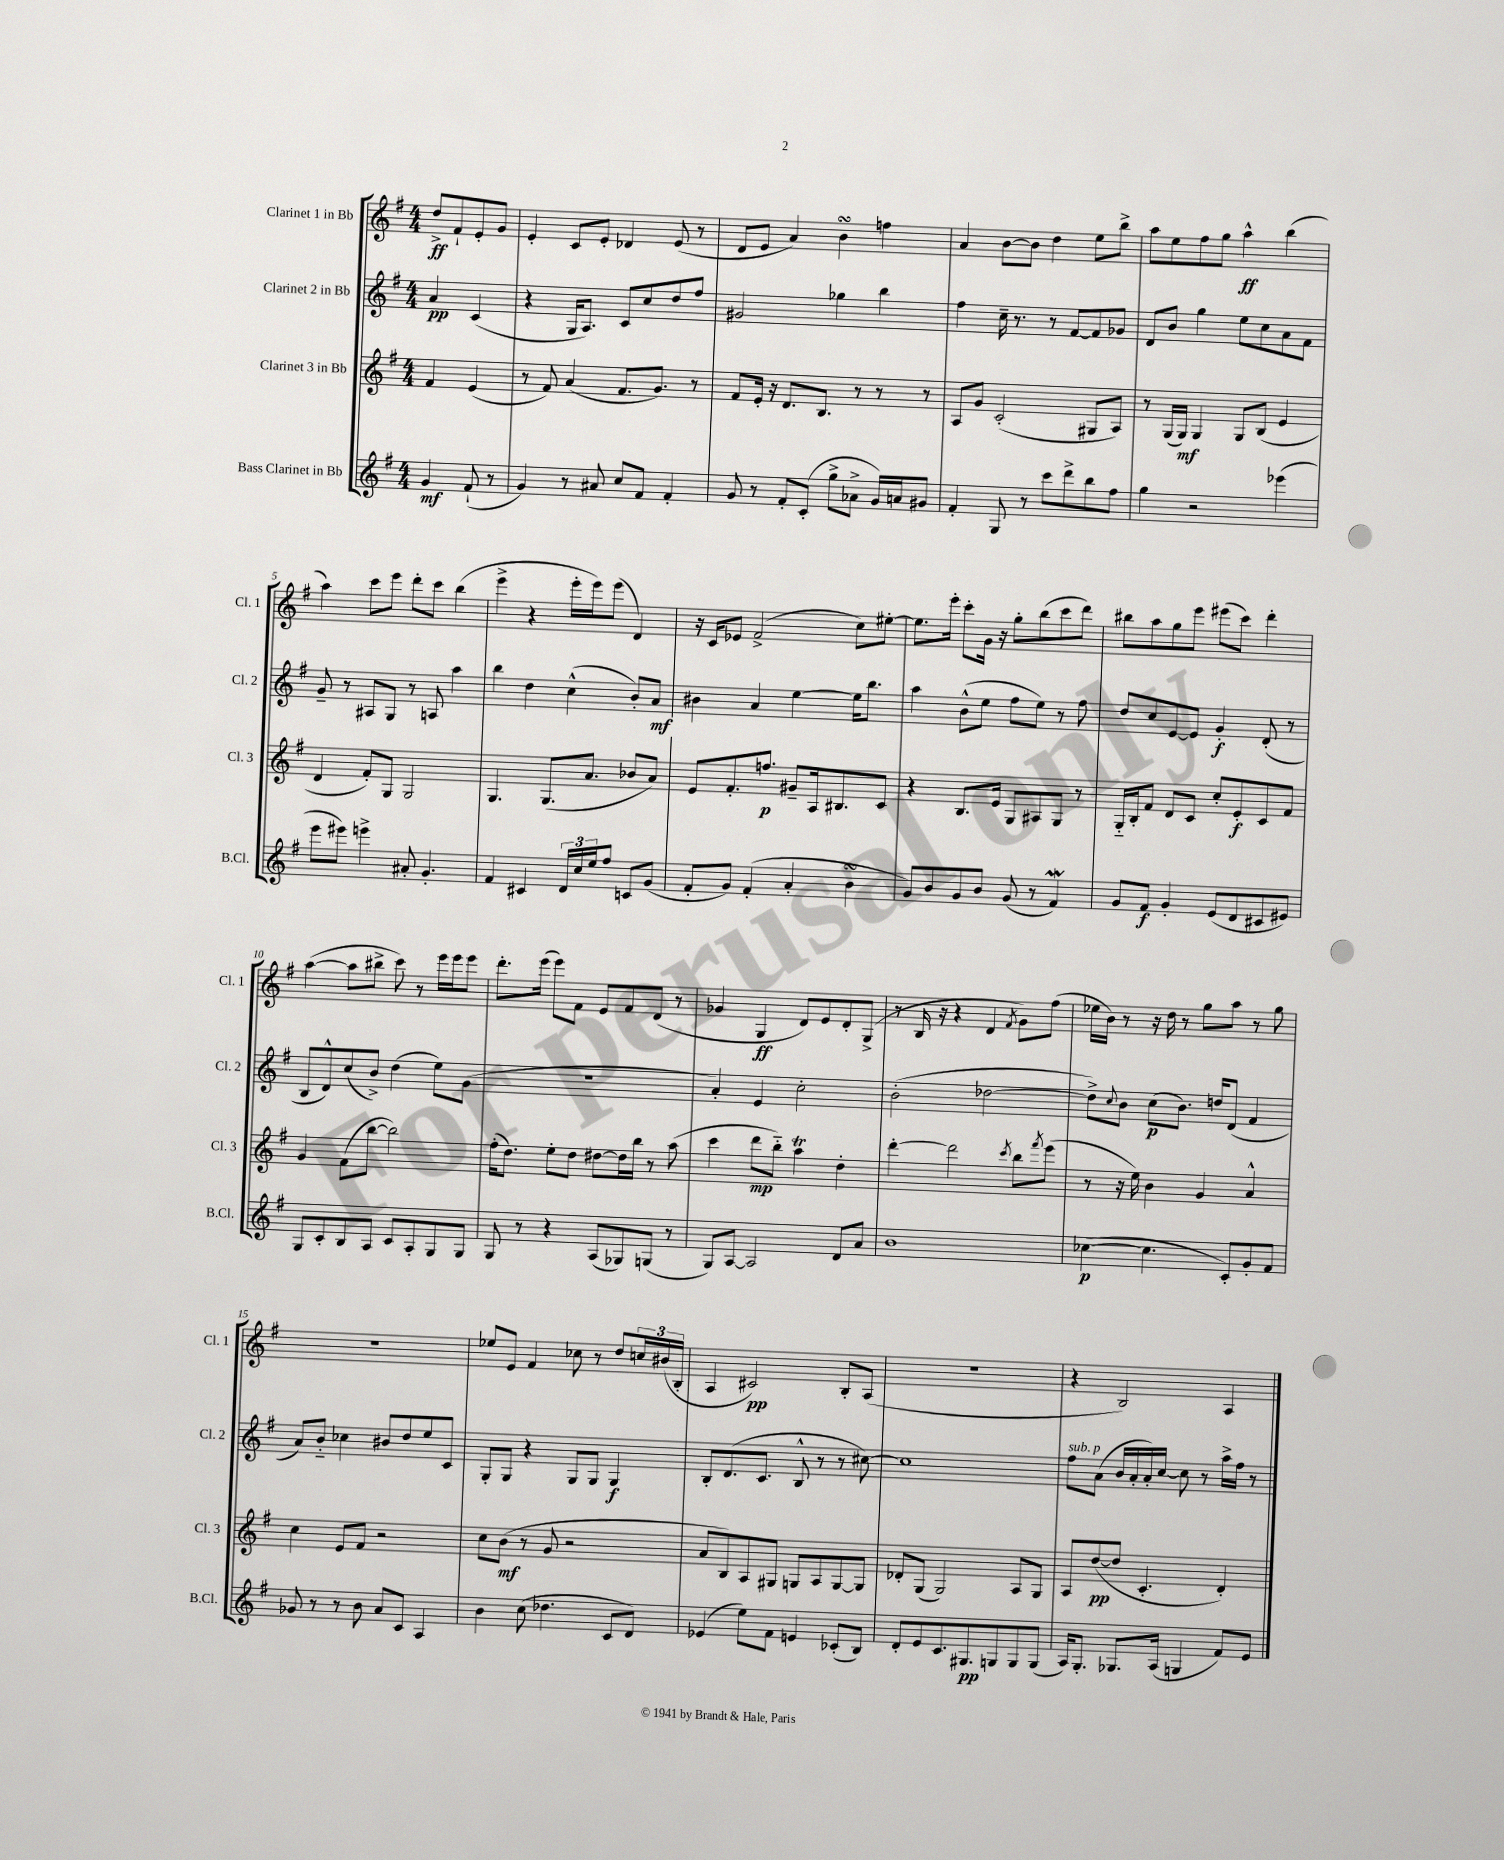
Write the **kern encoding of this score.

**kern	**dynam	**kern	**dynam	**kern	**dynam	**kern	**dynam
*part4	*part4	*part3	*part3	*part2	*part2	*part1	*part1
*staff4	*staff4	*staff3	*staff3	*staff2	*staff2	*staff1	*staff1
*I"Bass Clarinet in Bb	*	*I"Clarinet 3 in Bb	*	*I"Clarinet 2 in Bb	*	*I"Clarinet 1 in Bb	*
*I'B.Cl.	*	*I'Cl. 3	*	*I'Cl. 2	*	*I'Cl. 1	*
*clefG2	*	*clefG2	*	*clefG2	*	*clefG2	*
*k[f#]	*	*k[f#]	*	*k[f#]	*	*k[f#]	*
*M4/4	*	*M4/4	*	*M4/4	*	*M4/4	*
=	=	=	=	=	=	=	=
4g/	mf	4f#/	.	4a/	pp	8dd^/L	ff
.	.	.	.	.	.	8f#`/	.
(8f#`/	.	(4e/	.	(4c/	.	8e'/	.
8r	.	.	.	.	.	8g/J	.
=1	=1	=1	=1	=1	=1	=1	=1
4g/)	.	8r	.	4r	.	4e'/	.
.	.	8f#/)	.	.	.	.	.
8r	.	(4a/	.	16G/KL	.	8c/L	.
.	.	.	.	8.A/J)	.	.	.
8a#X/	.	.	.	.	.	8e'/J	.
8cc/L	.	8.f#/L	.	8c/L	.	4d-X/	.
8f#/J	.	.	.	8cc/	.	.	.
.	.	8.g/J)	.	.	.	.	.
4f#'/	.	.	.	8dd/	.	(8e/	.
.	.	8r	.	8ff#/J	.	8r	.
=2	=2	=2	=2	=2	=2	=2	=2
8g/	.	8f#/L	.	2g#X/	.	8d/L	.
8r	.	16e'/Jk	.	.	.	8e/J	.
.	.	16r	.	.	.	.	.
8f#'/L	.	8.d/L	.	.	.	4a/)	.
(8c'/J	.	.	.	.	.	.	.
.	.	8.B/J	.	.	.	.	.
8gg^\L	.	.	.	4gg-X\	.	4bsSsS\	.
8a-X^\J	.	8r	.	.	.	.	.
16g/LL)	.	8r	.	4bb\	.	4ffn\	.
16an/J	.	.	.	.	.	.	.
8g#X/J	.	8r	.	.	.	.	.
=3	=3	=3	=3	=3	=3	=3	=3
4f#'/	.	8A/L	.	4ff#\	.	4a/	.
.	.	8g/J	.	.	.	.	.
8G/	.	(2c'/	.	16cc~\	.	[8b\L	.
.	.	.	.	8.r	.	.	.
8r	.	.	.	.	.	8b\J]	.
8ccc\L	.	.	.	8r	.	4dd\	.
8ddd^\	.	.	.	[8f#/L	.	.	.
8bb\	.	8G#X/L	.	8f#/]	.	8ee\L	.
8ff#\J	.	8A/J)	.	8g-X/J	.	8bb^\J	.
=4	=4	=4	=4	=4	=4	=4	=4
4gg\	.	8r	.	8d/L	.	8aa\L	.
.	.	(16G/LL	.	8b/J	.	8ee\	.
.	.	16G/JJ)	mf	.	.	.	.
2r	.	4G/	.	4gg\	.	8ff#\	.
.	.	.	.	.	.	8gg\J	.
.	.	8G/L	.	8ee\L	.	4aa^^\	ff
.	.	(8B/J	.	8cc\	.	.	.
(4eee-X\	.	4e/	.	8a\	.	(4bb\	.
.	.	.	.	8f#\J	.	.	.
!!LO:LB:g=z
=5	=5	=5	=5	=5	=5	=5	=5
8eee\L	.	4d/	.	8g~/	.	4aa\)	.
8eee#X\J)	.	.	.	8r	.	.	.
4eeen^\	.	8f#'/L)	.	8A#X/L	.	8ccc\L	.
.	.	8G/J	.	8G/J	.	8eee\J	.
8a#X'/	.	2G/	.	8r	.	8ddd'\L	.
4.g'/	.	.	.	8An/	.	8ccc\J	.
.	.	.	.	4aa\	.	(4bb\	.
=6	=6	=6	=6	=6	=6	=6	=6
4f#/	.	4.G/	.	4bb\	.	4eee^\	.
4c#X/	.	.	.	4dd\	.	4r	.
.	.	(8.G/L	.	.	.	.	.
24d/LL	.	.	.	(4cc^^\	.	16eee'\LL	.
24cc/	.	.	.	.	.	.	.
.	.	8.a/J	.	.	.	16eee\J)	.
24ee/J	.	.	.	.	.	.	.
8ff#/J	.	.	.	.	.	(8eee\J	.
8cn/L	.	8b-X/L	.	8b'/L)	.	4d/)	.
(8g/J	.	8a/J)	.	8a/J	mf	.	.
=7	=7	=7	=7	=7	=7	=7	=7
8f#'/L	.	8e/L	.	4b#X\	.	16r	.
.	.	.	.	.	.	16c/KL	.
8g/J)	.	8.f#'/	.	.	.	8e-X/J	.
(4f#'/	.	.	.	4a/	.	(2f#^/	.
.	.	8.ffn/J	p	.	.	.	.
4a'/	.	8g#X~/L	.	[4ee\	.	.	.
.	.	16A/k	.	.	.	.	.
.	.	8.B#X/	.	.	.	.	.
4bsSsS\	.	.	.	16ee\KL]	.	8cc\L)	.
.	.	.	.	8.bb\J	.	.	.
.	.	8c/J	.	.	.	[8ee#X'\J	.
=8	=8	=8	=8	=8	=8	=8	=8
8g/L)	.	4r	.	4aa\	.	8.ee#\L]	.
8b/	.	.	.	.	.	.	.
.	.	.	.	.	.	16eee'\Jk	.
8g/	.	8.B/L	.	(8b^^\L	.	8ccc'\L	.
8b/J	.	.	.	8ee\J	.	16g\Jk	.
.	.	16e/Jk	.	.	.	16r	.
(8g/	.	8G/L	.	8ff#\L	.	8gg'\L	.
8r	.	8A#X/	.	8ee\J)	.	(8bb\	.
4f#W/)	.	8G/J	.	8r	.	8ccc\	.
.	.	8r	.	8ff#\	.	8ddd\J)	.
=9	=9	=9	=9	=9	=9	=9	=9
8g/L	.	16G/LL	.	8dd/L	.	8bb#X\L	.
.	.	16B'/J	.	.	.	.	.
8f#/J	f	8f#/J	.	8cc/	.	8aa\	.
4g'/	.	8d/L	.	[8e/	.	8gg\	.
.	.	8c/J	.	8e/J]	.	8eee\J	.
(8e/L	.	8cc'/L	.	4g'/	f	(8eee#X\L	.
8d/	.	8e'/	f	.	.	8ccc\J)	.
8c#X/	.	8c/	.	(8d'/	.	4ddd'\	.
8e#X/J)	.	8f#/J	.	8r	.	.	.
!!LO:LB:g=z
=10	=10	=10	=10	=10	=10	=10	=10
8G/L	.	4g/	.	8B/L	.	([4aa\	.
8c'/	.	.	.	8d^^/)	.	.	.
8B/	.	(8f#\L	.	(8cc/	.	8aa\L]	.
8A/J	.	[8bb\J	.	8b^/J)	.	8bb#X^\J	.
8c/L	.	2bb\])	.	(4dd\	.	8ccc\)	.
8A'/	.	.	.	.	.	8r	.
8G/	.	.	.	8ee\L)	.	16eee\LL	.
.	.	.	.	.	.	16eee\J	.
8G/J	.	.	.	(8g\J	.	8eee\J	.
=11	=11	=11	=11	=11	=11	=11	=11
8G/	.	(16ff#'\KL	.	1r	.	8.ddd'\L	.
.	.	8.dd\J)	.	.	.	.	.
8r	.	.	.	.	.	.	.
.	.	.	.	.	.	(16eee\Jk	.
4r	.	8ee'\L	.	.	.	8eee\L)	.
.	.	8dd\J	.	.	.	8f#\J	.
(8A/L	.	[8dd#X\L	.	.	.	8e/L	.
8G-X/)	.	16dd#\L]	.	.	.	8f#/	.
.	.	16bb\JJ	.	.	.	.	.
(8Gn/J	.	8r	.	.	.	(8d/J	.
8r	.	(8aa\	.	.	.	8r	.
=12	=12	=12	=12	=12	=12	=12	=12
8G/L)	.	4ccc\	.	4a'/)	.	4g-X/	.
[8A/J	.	.	.	.	.	.	.
2A/]	.	8ddd\L	mp	4e/	.	4G/	ff
.	.	8bb\J)	.	.	.	.	.
.	.	4aaT\	.	2cc'\	.	8d/L)	.
.	.	.	.	.	.	8e/	.
8d/L	.	4dd'\	.	.	.	8d'/	.
8a/J	.	.	.	.	.	(8G^/J	.
=13	=13	=13	=13	=13	=13	=13	=13
1b	.	[4ddd'\	.	(2b'\	.	8r	.
.	.	.	.	.	.	16B/	.
.	.	.	.	.	.	16r	.
.	.	2ddd\]	.	.	.	4r	.
.	.	.	.	[2dd-X\	.	4d/	.
.	.	8qccc/	.	.	.	8qf#/	.
.	.	8bb\L	.	.	.	8g\L)	.
.	.	8qfff#/	.	.	.	.	.
.	.	(8eee\J	.	.	.	(8ff#\J	.
=14	=14	=14	=14	=14	=14	=14	=14
([4cc-X\	p	8r	.	8dd-^\L])	.	16ee-X\LL	.
.	.	.	.	.	.	16b\JJ)	.
.	.	.	.	8qqcc/	.	.	.
.	.	16r	.	8b\J	.	8r	.
.	.	16ee\)	.	.	.	.	.
4.cc-\]	.	4b\	.	(8cc\L	p	16r	.
.	.	.	.	.	.	16dd\	.
.	.	.	.	8.b\J)	.	8r	.
.	.	4g/	.	.	.	8gg\L	.
.	.	.	.	16ddn/KL	.	.	.
8c'/L)	.	.	.	(8d/J	.	8aa\J	.
8g'/	.	4a^^/	.	4f#/	.	8r	.
8f#/J	.	.	.	.	.	8gg\	.
!!LO:LB:g=z
=15	=15	=15	=15	=15	=15	=15	=15
8g-X/	.	4cc\	.	8a/L)	.	1r	.
8r	.	.	.	8b/J	.	.	.
8r	.	8e/L	.	4cc-X\	.	.	.
8b\	.	8f#/J	.	.	.	.	.
8a/L	.	2r	.	8b#X/L	.	.	.
8c/J	.	.	.	8dd/	.	.	.
4A/	.	.	.	8ee/	.	.	.
.	.	.	.	8c/J	.	.	.
=16	=16	=16	=16	=16	=16	=16	=16
4b\	.	8cc\L	.	8G'/L	.	8ee-X/L	.
.	.	(8b\J	mf	8G/J	.	8e/J	.
(8cc\	.	8r	.	4r	.	4f#/	.
4.dd-X\	.	8g/	.	.	.	.	.
.	.	2r	.	8G/L	.	8cc-X\	.
.	.	.	.	8G/J	.	8r	.
8c/L	.	.	.	4G/	f	8dd/L	.
8d/J)	.	.	.	.	.	24ccn/L	.
.	.	.	.	.	.	(24b#X/	.
.	.	.	.	.	.	24B'/JJ	.
=17	=17	=17	=17	=17	=17	=17	=17
(4e-X/	.	8a/L	.	8B'/L	.	4A/	.
.	.	8B/)	.	(8.d/	.	.	.
8ee\L)	.	8A/	.	.	.	2c#X/)	pp
.	.	.	.	8.c/J	.	.	.
8f#\J	.	8G#X/J	.	.	.	.	.
4en/	.	8Gn/L	.	8B^^/	.	.	.
.	.	8A/	.	8r	.	.	.
(8c-X'/L	.	[8G/	.	8r	.	8B'/L	.
8B/J)	.	8G/J]	.	[8cc#X\)	.	(8A/J	.
=18	=18	=18	=18	=18	=18	=18	=18
8d'/L	.	8d-X'/L	.	1cc#]	.	1r	.
8e/	.	(8G/J	.	.	.	.	.
8.c/	.	2G/)	.	.	.	.	.
8.G#X/	pp	.	.	.	.	.	.
8Gn/	.	.	.	.	.	.	.
8G/	.	8A/L	.	.	.	.	.
(8G/J	.	8G/J	.	.	.	.	.
=19	=19	=19	=19	=19	=19	=19	=19
!	!	!	!	!LO:TX:a:i:t=sub. p	!	!	!
16A/KL)	.	8A/L	.	8ff#\L	.	4r	.
8.G'/J	.	.	.	.	.	.	.
.	.	([8dd/	pp	(8a\J	.	.	.
8.G-X/L	.	8dd/J]	.	16b/LL	.	2B/)	.
.	.	.	.	16a'/	.	.	.
.	.	4.c'/	.	16a'/)	.	.	.
(16A/Jk	.	.	.	[16cc/JJ	.	.	.
4Gn/	.	.	.	8cc\]	.	.	.
.	.	.	.	8r	.	.	.
8f#/L)	.	4d'/)	.	16aa^\LL	.	4A/	.
.	.	.	.	16ff#\JJ	.	.	.
8e/J	.	.	.	8r	.	.	.
==	==	==	==	==	==	==	==
*-	*-	*-	*-	*-	*-	*-	*-
